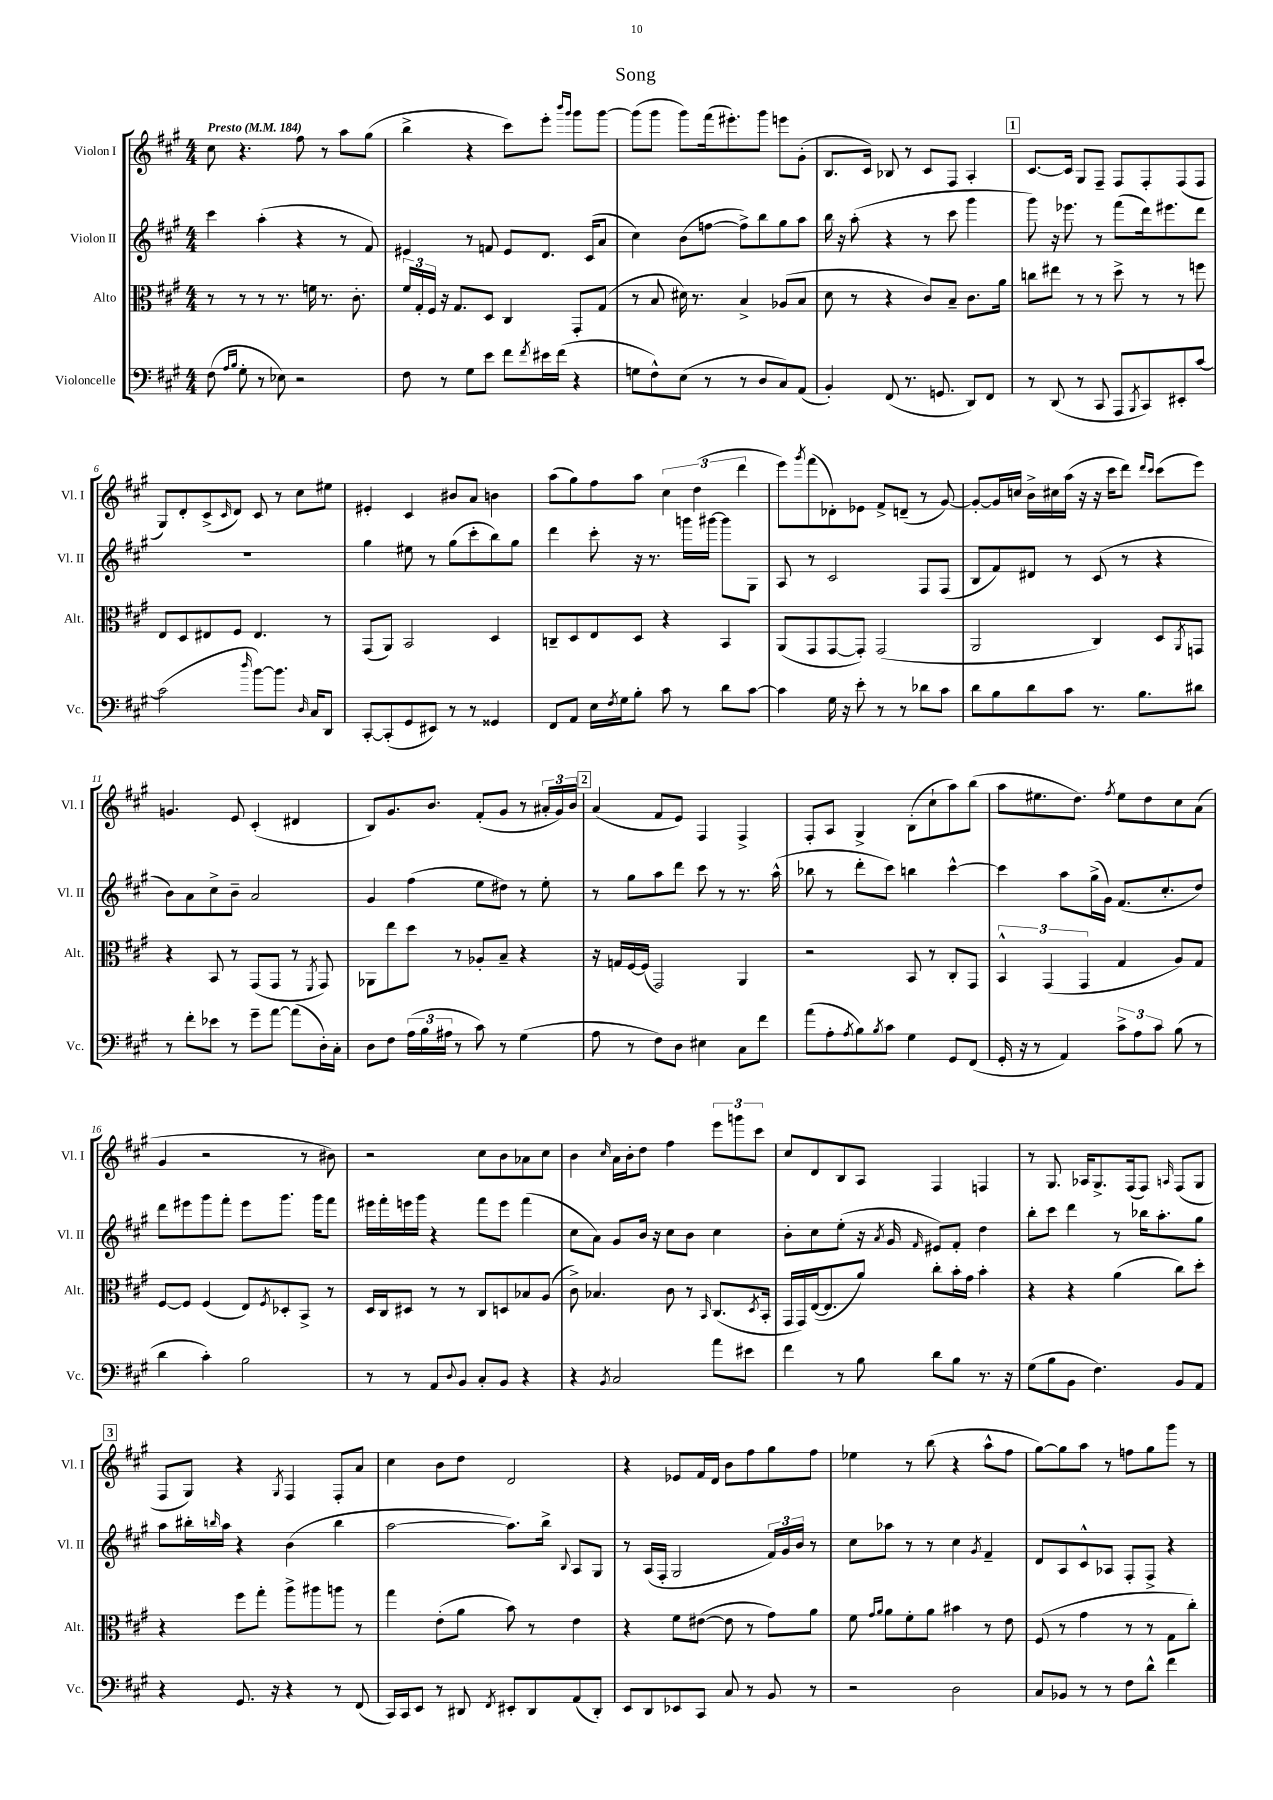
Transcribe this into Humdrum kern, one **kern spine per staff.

**kern	**kern	**kern	**kern
*part4	*part3	*part2	*part1
*staff4	*staff3	*staff2	*staff1
*I"Violoncelle	*I"Alto	*I"Violon II	*I"Violon I
*I'Vc.	*I'Alt.	*I'Vl. II	*I'Vl. I
*clefF4	*clefC3	*clefG2	*clefG2
*k[f#c#g#]	*k[f#c#g#]	*k[f#c#g#]	*k[f#c#g#]
*M4/4	*M4/4	*M4/4	*M4/4
*MM184	*MM184	*MM184	*MM184
=1	=1	=1	=1
!	!	!	!LO:TX:a:B:t=Presto
(8F#\	8r	4ccc#\	8cc#\
16qqA/LL	.	.	.
16qqB/JJ	.	.	.
8G#'\	8r	.	4.r
8r	8r	(4aa'\	.
8E-X\)	8.r	.	.
2r	.	4r	8ff#\
.	16fn\	.	.
.	8.r	.	8r
.	.	8r	8aa\L
.	8.c#'\	.	.
.	.	8f#/)	(8gg#\J
=2	=2	=2	=2
8F#\	24f#/LL	4e#X/	4bb^\
.	24G#'/	.	.
.	24F#/JJ	.	.
8r	16r	.	.
.	8.G#/L	.	.
8G#\L	.	8r	4r
8e\J	8D/J	8fn/	.
8f#\L	4C#/	8e#/L	8ccc#\L)
8qf#/	.	.	.
16e#X\L	.	8.d/J	8eee'\J
(16f#\JJ	.	.	.
.	.	.	16qqbbb/LL
.	.	.	16qqggg#/JJ
4r	8GG#'/L	.	8ggg#\L
.	.	(16c#/KL	.
.	(8G#/J	8a/J	[8ggg#\J
=3	=3	=3	=3
8Gn\L	8r	4cc#\)	(8ggg#\L]
8F#^^\)	8B/	.	8ggg#\J
(8E\J	16d#X\)	(8b\L	8ggg#\L)
.	8.r	.	.
8r	.	[8ffn\J	(16fff#\k
.	.	.	8.eee#X'\)
8r	4B^/	8ff^\L])	.
8D/L	.	8bb\	8ggg#\J
8C#/)	(8A-X/L	8gg#\	8eeen\L
(8AA/J	8B/J	8aa\J	(8g#'\J
=4	=4	=4	=4
4BB'/)	8d\	16bb\	8.B/L
.	.	16r	.
.	8r	(8aa'\	.
.	.	.	16c#/Jk)
(8FF#/	4r	4r	8B-X/
8.r	.	.	8r
.	8c#/L)	8r	8c#/L
8.GGn/	.	.	.
.	8B~/J	8ccc#\	8F#/J
8DD/L)	8.c#\L	4ggg#\	4A'/
8FF#/J	.	.	.
.	16a\Jk	.	.
!!LO:REH:place=s1:t=1
=5	=5	=5	=5
8r	8ccn\L	8ggg#\)	[8.c#/L
(8DD/	8ee#X\J	16r	.
.	.	8.eee-X\	16c#/Jk]
8r	8r	.	8G#/L
8CC#/	8r	8r	8F#~/J
8AAA/L	8dd^\	(8fff#\L	8F#/L
8qBBB/	.	.	.
8CC#/)	8r	16ddd\k)	8F#'/
.	.	8.eee#X\	.
8EE#X'/	8r	.	(8F#/
[8c#/J	8ffn\	8ddd\J	8F#/J
!!LO:LB:g=z
=6	=6	=6	=6
(2c#\]	8E/L	1r	8G#/L)
.	8D/	.	8d'/
.	8E#X/	.	(8c#^/
.	.	.	16qqc#/
.	8F#/J	.	8d/J)
16qqdd/	.	.	.
[8b\L)	4.E#/	.	8c#/
8.b\J]	.	.	8r
.	.	.	8cc#\L
16qqD/	.	.	.
16C#/KL	.	.	.
8DD/J	8r	.	8ee#X\J
=7	=7	=7	=7
[8CC#'/L	(8GG#/L	4gg#\	4e#X'/
(8CC#'/]	8AA/J)	.	.
8GG#/	2BB/	8ee#X\	4c#/
8EE#X/J)	.	8r	.
8r	.	(8gg#\L	8b#X/L
8r	.	8ccc#'\	8a/J
4GG##X/	4D/	8bb\)	4bn\
.	.	8gg#\J	.
=8	=8	=8	=8
8FF#/L	8Cn~/L	4ddd\	(8aa\L
8AA/J	8D/	.	8gg#\)
16E\LL	8E/	8ccc#'\	8ff#\
8qF#/	.	.	.
16G#\J	.	.	.
8B'\J	8D/J	16r	8aa\J
.	.	8.r	.
8c#\	4r	.	6cc#\
8r	.	16gggn\LL	.
.	.	.	(6dd\
.	.	[16ggg#X\JJ	.
8d\L	4BB/	8ggg#\L]	.
.	.	.	6ddd\
[8c#\J	.	8G#\J	.
=9	=9	=9	=9
4c#\]	(8AA/L	8A/	8eee\L)
.	.	.	8qggg#/
.	8GG#/	8r	(8fff#\
16G#\	[8GG#/	2c#/	8d-X'\)
16r	.	.	.
8e'\	8GG#'/J])	.	8e-X\J
8r	(2GG#/	.	8f#^/L
8r	.	.	(8dn~/J
8d-X\L	.	8F#/L	8r
8c#\J	.	(8F#/J	[8g#/)
=10	=10	=10	=10
8d\L	2AA/	8B/L	8g#'/L_
8B\	.	8f#/)	16g#/L]
.	.	.	16ccn/JJ
8d\	.	8d#X/J	16b^\LL
.	.	.	16cc#X\
8c#\J	.	8r	(16aa\JJ
.	.	.	16r
8.r	4C#/)	(8c#/	16r
.	.	.	16ccc#\KL
.	.	8r	8ddd\J)
8.B\L	.	.	.
.	.	.	16qqddd/LL
.	.	.	16qqccc#/JJ
.	8D/L	4r	(8ccc#\L
.	8qAA/	.	.
8d#X\J	8GGn/J	.	8eee\J)
!!LO:LB:g=z
=11	=11	=11	=11
8r	4r	8b\L)	4.gn/
8f#'\L	.	8a\	.
8e-X\J	8BB/	8cc#^\	.
8r	8r	8b~\J	8e/
8g#~\L	(8GG#/L	2a/	(4c#'/
[8a\J	8GG#/J	.	.
(8a\L]	8r	.	4d#X/
.	8qFF#/	.	.
16D'\L)	8GG#/)	.	.
16C#'\JJ	.	.	.
=12	=12	=12	=12
8D\L	8AA-X\L	4g#/	8B/L)
8F#\J	8ee\	.	8.g#/
(24A\LL	8dd\J	(4ff#\	.
24B\	.	.	.
.	.	.	8.b/J
24A#X\JJ	.	.	.
8r	8r	.	.
8c#\)	8A-X'/L	8ee\L	(8f#'/L
8r	8B~/J	8dd#X\J)	8g#/J
(4G#\	4r	8r	8r
.	.	8ee'\	24a#X'/LL
.	.	.	24g#/)
.	.	.	24b/JJ
!!LO:REH:place=s1:t=2
=13	=13	=13	=13
8A\	16r	8r	(4a/
.	16Gn/LL	.	.
8r	[16F#/	8gg#\L	.
.	(16F#/JJ]	.	.
8F#\L)	2GG#/)	8aa\	8f#/L
8D\J	.	8ddd\J	8e/J)
4E#X\	.	8ccc#\	4F#/
.	.	8r	.
8C#\L	4AA/	8.r	4F#^/
8f#\J	.	.	.
.	.	(16aa^^\	.
=14	=14	=14	=14
(8a\L	2r	8bb-X\	8F#'/L
8A'\	.	8r	8A/J
8qA/	.	.	.
8B\)	.	8ddd'\L	4G#^/
8qB/	.	.	.
8c#\J	.	8ccc#\J)	.
4G#\	8BB/	4bbn\	(8B'\L
.	8r	.	8cc#`\
8GG#/L	8C#'/L	[4ccc#^^\	8aa\)
(8FF#/J	8GG#/J	.	(8bb\J
=15	=15	=15	=15
16GG#'/	6BB^^/	4ccc#\]	8aa\L
16r	.	.	.
8r	.	.	8.ee#X\
.	(6GG#/	.	.
4AA/)	.	8aa\L	.
.	.	.	8.dd\J)
.	6GG#/	.	.
.	.	(16gg#^\L	.
.	.	16g#\JJ)	.
.	.	.	8qff#/
12c#^\L	4G#/	(8.f#/L	8ee#\L
12A\	.	.	.
.	.	.	8dd\
12c#\J	.	.	.
.	.	8.cc#'/	.
(8B\	8A/L)	.	8cc#\
8r	8G#/J	8dd/J)	(8a\J
!!LO:LB:g=z
=16	=16	=16	=16
4d\	[8F#/L	8ddd\L	4g#/
.	8F#/J]	8eee#X\	.
4c#'\)	(4F#/	8ggg#\	2r
.	.	8fff#'\J	.
2B\	8E/L)	8eee#\L	.
.	8qF#/	.	.
.	8D-X'/	8.ggg#\J	.
.	8BB^/J	.	8r
.	.	16ggg#\KL	.
.	8r	8fff#\J	8b#X\)
=17	=17	=17	=17
8r	16D/LL	16eee#X\LL	2r
.	16C#/J	16fff#'\	.
8r	8D#X/J	16eeen\	.
.	.	16ggg#\JJ	.
8AA/L	8r	4r	.
8qqD/	.	.	.
8BB/J	8r	.	.
8C#'/L	8C#/L	8fff#\L	8cc#\L
8BB/J	8Dn/	8eee\J	8b\
4r	8B-X/	(4fff#\	8a-X\
.	(8A/J	.	8cc#\J
=18	=18	=18	=18
4r	8c#^\)	8cc#\L	4b\
.	4.B-X/	8a\J)	.
8qBB/	.	.	16qqcc#/
2C#/	.	8g#/L	16a\LL
.	.	.	16b'\J
.	.	16b/Jk	8dd\J
.	.	16r	.
.	8c#\	8cc#\L	4ff#\
.	8r	8b\J	.
.	16qqBB/	.	.
8a\L	(8.C#/L	4cc#\	12eee\L
.	.	.	12gggn\
8e#X\J	.	.	.
.	.	.	12ccc#\J
.	8qD/	.	.
.	16BB'/Jk	.	.
=19	=19	=19	=19
4f#\	16GG#/LL	8b'\L	8cc#/L
.	16GG#/)	.	.
.	([16E/J	8cc#\	8d/
.	8.E/]	.	.
8r	.	(8ee'\J	8B/
8B\	8a/J)	16r	8A/J
.	.	8qa/	.
.	.	16g#/	.
.	.	16qqf#/	.
8d\L	8cc#'\L	8e#X/L)	4F#/
8B\J	16b'\L	8f#'/J	.
.	16g#\JJ	.	.
8.r	4b'\	4dd\	4Fn/
16r	.	.	.
=20	=20	=20	=20
(8G#\L	4r	8bb'\L	8r
8B\	.	8ccc#\J	8.G#/
8BB\J	4r	4ddd\	.
.	.	.	16A-X/KL
4.F#\)	.	.	8.G#^/
.	(4a\	8r	.
.	.	.	(16F#/k
.	.	16bb-X\KL	8F#/J)
.	.	8.aa'\	.
.	.	.	16qqAn/
8BB/L	8cc#\L)	.	(8F#/L
8AA/J	8dd'\J	8gg#\J	8G#/J
!!LO:LB:g=z
!!LO:REH:place=s1:t=3
=21	=21	=21	=21
4r	4r	8aa\L	8F#/L
.	.	16bb#X'\L	8G#/J)
.	.	16qqbbn/	.
.	.	16aa\JJ	.
8.GG#/	8ff#\L	4r	4r
.	8gg#'\J	.	.
16r	.	.	.
.	.	.	8qG#/
4r	8aa^\L	(4b\	4F#/
.	8aa#X\	.	.
8r	8aan\J	4bb\	8F#'/L
(8FF#/	8r	.	8a/J
=22	=22	=22	=22
16CC#/LL)	4gg#\	[2aa\	4cc#\
16CC#/J	.	.	.
8EE/J	.	.	.
8r	(8e'\L	.	8b\L
8DD#X/	8a\J	.	8dd\J
8qFF#/	.	.	.
8EE#X'/L	8b\)	8.aa\L])	2d/
8DD#/	8r	.	.
.	.	16bb^\Jk	.
.	.	8qqB/	.
(8AA/	4e\	8A/L	.
8DD#'/J)	.	8G#/J	.
=23	=23	=23	=23
8EE/L	4r	8r	4r
8DD/	.	(16A/LL	.
.	.	16F#'/JJ	.
8EE-X/	8f#\L	2G#/	8e-X/L
8CC#/J	([8e#X\J	.	16f#/L
.	.	.	16d/JJ
8C#/	8e#\]	.	8b\L
8r	8r	.	8ff#\
8BB/	8g#\L)	24f#/LL)	8gg#\
.	.	24g#/	.
.	.	24b/JJ	.
8r	8a\J	8r	8ff#\J
=24	=24	=24	=24
2r	8f#\	8cc#\L	4ee-X\
.	16qqg#/LL	.	.
.	16qqa/JJ	.	.
.	8a\L	8aa-X\J	.
.	8f#'\	8r	8r
.	8a\J	8r	(8bb\
2D\	4b#X\	4cc#\	4r
.	.	8qg#/	.
.	8r	4f#~/	8aa^^\L
.	8e\	.	8ff#\J
=25	=25	=25	=25
8C#/L	(8F#/	8d/L	[8gg#\L)
8BB-X/J	8r	8A/	8gg#\]
8r	4g#\	8c#^^/	8aa\J
8r	.	8A-X/J	8r
8F#\L	8r	8F#'/L	8ffn\L
8d^^\J	8r	8F#^/J	8gg#\
4f#\	8G#\L	4r	8ggg#\J
.	8cc#'\J)	.	8r
==	==	==	==
*-	*-	*-	*-
